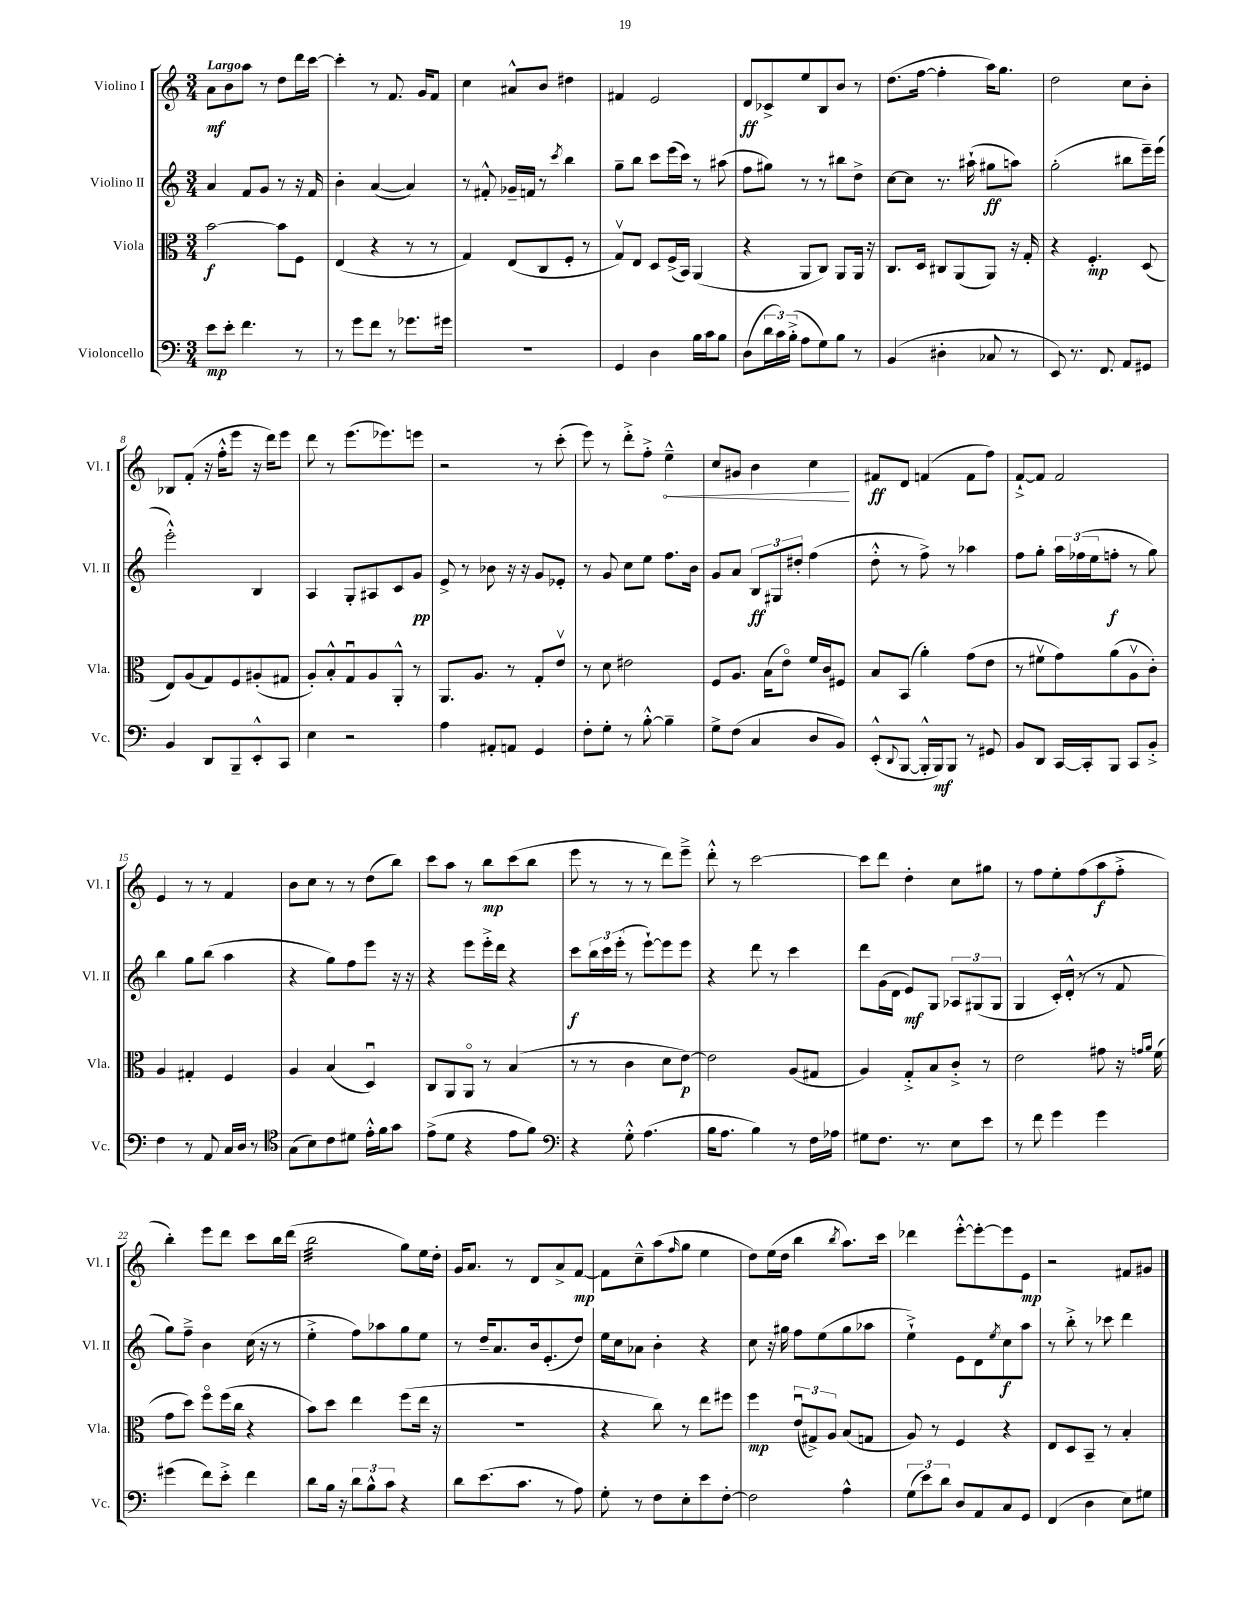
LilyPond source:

<<
\new StaffGroup <<
\new Staff = "s0" \with { instrumentName = "Violino I" shortInstrumentName = "Vl. I" } {
    \clef treble \key c \major \numericTimeSignature \time 3/4 \tempo "Largo"
    a'8\mf b'8 a''8 r8 d''8 d'''16 c'''16~ |
    c'''4-. r8 f'8. g'16 f'8 |
    c''4 ais'8-^ b'8 dis''4 |
    fis'4 e'2 |
    d'8\ff ces'8-> e''8 b8 b'8 r8 |
    d''8.( f''16~ f''4-. a''16) g''8. |
    d''2 c''8 b'8-. |
    bes8 f'8-.( r16 f''16-.-^ e'''8 r16 d'''16) e'''8 |
    d'''8 r8 e'''8.( ees'''8.) e'''8 |
    r2 r8 c'''8-.( |
    e'''8) r8 d'''8-.-> f''8-.-> \once \override Hairpin.circled-tip = ##t e''4---^\< |
    c''8 gis'8 b'4 c''4\! |
    fis'8\ff d'8 f'4( f'8 f''8) |
    f'8~-!-> f'8 f'2 |
    e'4 r8 r8 f'4 |
    b'8 c''8 r8 r8 d''8( b''8) |
    c'''8 a''8 r8 b''8\mp c'''8( b''8 |
    e'''8 r8 r8 r8 d'''8) e'''8---> |
    d'''8-.-^ r8 c'''2~ |
    c'''8 d'''8 d''4-. c''8 gis''8 |
    r8 f''8 e''8-. f''8( a''8\f f''8-.-> |
    b''4-.) e'''8 d'''8 c'''8 b''16 d'''16( |
    b''2:32 g''8) e''16 d''16-. |
    g'16 a'8. r8 d'8 a'8-> f'8~\mp |
    f'8 c''8---^ a''8( \grace { f''16 } g''8 e''4 |
    d''8) e''16( d''16 b''4 \acciaccatura { b''8 } a''8.) c'''16 |
    des'''4 e'''8~-.-^ e'''8~-. e'''8 e'8\mp |
    r2 fis'8 gis'8 \bar "|." |
}
\new Staff = "s1" \with { instrumentName = "Violino II" shortInstrumentName = "Vl. II" } {
    \clef treble \key c \major \numericTimeSignature \time 3/4
    a'4 f'8 g'8 r8 r16 f'16 |
    b'4-. a'4~( a'4) |
    r8 fis'8-.-^ ges'16-- f'16 r8 \acciaccatura { c'''8 } b''4 |
    g''8-- b''8 c'''8 e'''16( c'''16) r8 ais''8( |
    f''8 gis''8) r8 r8 bis''8 d''8-> |
    c''8~ c''8 r8. ais''16-!( gis''8\ff a''8) |
    g''2-.( bis''8 e'''16--) e'''16( |
    e'''2-.-^) b4 |
    a4 g8-. ais8 c'8 g'8\pp |
    e'8-> r8 bes'8 r16 r16 g'8 ees'8-. |
    r8 g'8 c''8 e''8 f''8. b'16 |
    g'8 a'8 \tuplet 3/2 { b8\ff gis8 dis''8-. } f''4( |
    d''8-.-^ r8 f''8->) r8 aes''4 |
    f''8 g''8-. \tuplet 3/2 { a''16 fes''16( e''16 } f''8-.\f r8 g''8) |
    b''4 g''8 b''8( a''4 |
    r4 g''8) f''8 e'''8 r16 r16 |
    r4 e'''8 e'''16-.-> d'''16 r4 |
    c'''8\f \tuplet 3/2 { b''16 c'''16 e'''16-.( } r8 e'''8~-!) e'''8 e'''8 |
    r4 d'''8 r8 c'''4 |
    d'''8 g'16( d'16 e'8\mf) g8 \tuplet 3/2 { aes8 gis8( gis8 } |
    g4 c'16-.) d'16-.-^( r8 r8 f'8 |
    g''8) f''8---> b'4 c''16( r16 r8 |
    e''4-.-> f''8) aes''8 g''8 e''8 |
    r8 d''16-- a'8. b'16 e'8.-.( d''8) |
    e''16 c''16 aes'8 b'4-. r4 |
    c''8 r16 gis''16 f''8 e''8( gis''8 aes''8 |
    e''4-!->) e'8 d'8 \acciaccatura { e''8 } c''8\f a''8 |
    r8 b''8-.-> r8 ces'''8 d'''4 \bar "|." |
}
\new Staff = "s2" \with { instrumentName = "Viola" shortInstrumentName = "Vla." } {
    \clef alto \key c \major \numericTimeSignature \time 3/4
    b'2~\f b'8 f8 |
    e4( r4 r8 r8 |
    g4) e8( c8 f8-. r8 |
    g8\upbow) e8 d8 f16->( b,16) a,4( |
    r4 a,8 c8) a,8 a,16 r16 |
    c8. d16 cis8 a,8( a,8) r16 g16-. |
    r4 f4.-.\mp d8( |
    e8) a8( g8) f8 ais8-.( gis8 |
    a8-.) b8-.-^ g8\downbow a8 a,8-.-^ r8 |
    a,8. a8. r8 g8-. e'8\upbow |
    r8 d'8 eis'2 |
    f8 a8. b16( e'8\flageolet) f'16 c'16 fis8 |
    b8 b,8( a'4-.) g'8( e'8 |
    r8 fis'8\upbow g'8) a'8( a8\upbow c'8-.) |
    a4 gis4-. f4 |
    a4 b4( d4\downbow) |
    c8 a,8 a,8\flageolet r8 b4( |
    r8 r8 c'4 d'8 e'8~\p) |
    e'2 a8( gis8 |
    a4) g8-.-> b8 c'8-.-> r8 |
    e'2 gis'8 r16 \grace { g'16 a'16 } f'16( |
    g'8 d''8) f''8\flageolet f''16( c''16 r4 |
    b'8) d''8 e''4 f''8( e''16 r16 |
    R2. |
    r4 c''8) r8 e''8 fis''8 |
    f''4\mp \tuplet 3/2 { e'8\downbow( gis8->) a8 } b8( g8 |
    a8) r8 f4 r4 |
    e8 d8 b,8-- r8 b4-. \bar "|." |
}
\new Staff = "s3" \with { instrumentName = "Violoncello" shortInstrumentName = "Vc." } {
    \clef bass \key c \major \numericTimeSignature \time 3/4
    e'8\mp e'8-. f'4. r8 |
    r8 g'8 f'8 r8 ges'8. gis'16 |
    R2. |
    g,4 d4 b16 c'16 b8 |
    d8( \tuplet 3/2 { d'16 c'16) b16-.->( } a8 g8) b8 r8 |
    b,4( dis4-. ces8 r8 |
    e,8) r8. f,8. a,8 gis,8 |
    b,4 d,8 b,,8-- e,8-.-^ c,8 |
    e4 r2 |
    a4 ais,8-. a,8 g,4 |
    f8-. g8-. r8 b8~-.-^ b4-- |
    g8-> f8( c4 d8 b,8) |
    e,8-.-^( \appoggiatura { d,8 } b,,8~ b,,16-.-^ b,,16\mf) b,,8 r8 gis,8 |
    b,8 d,8 c,16~ c,16-. b,,8 c,8 b,8-.-> |
    f4 r8 a,8 c16 d16 r8 |
    \clef tenor g8( b8) c'8 dis'8 e'16-.-^ f'16 g'8 |
    e'8->( d'8 r4 e'8 f'8) |
    \clef bass r4 g8-.-^ a4.( |
    b16 a8. b4) r8 f16 aes16 |
    gis8 f8. r8. e8 e'8 |
    r8 f'8 g'4 g'4 |
    gis'4( f'8) e'8-.-> f'4 |
    d'8 b16 r16 \tuplet 3/2 { d'8 b8-^ c'8 } r4 |
    d'8 e'8.( c'8. r8 a8) |
    g8-. r8 f8 e8-. e'8 f8~-. |
    f2 a4-^ |
    \tuplet 3/2 { g8( e'8) d'8 } d8 a,8 c8 g,8 |
    f,4( d4 e8) gis8 \bar "|." |
}
>>
>>
